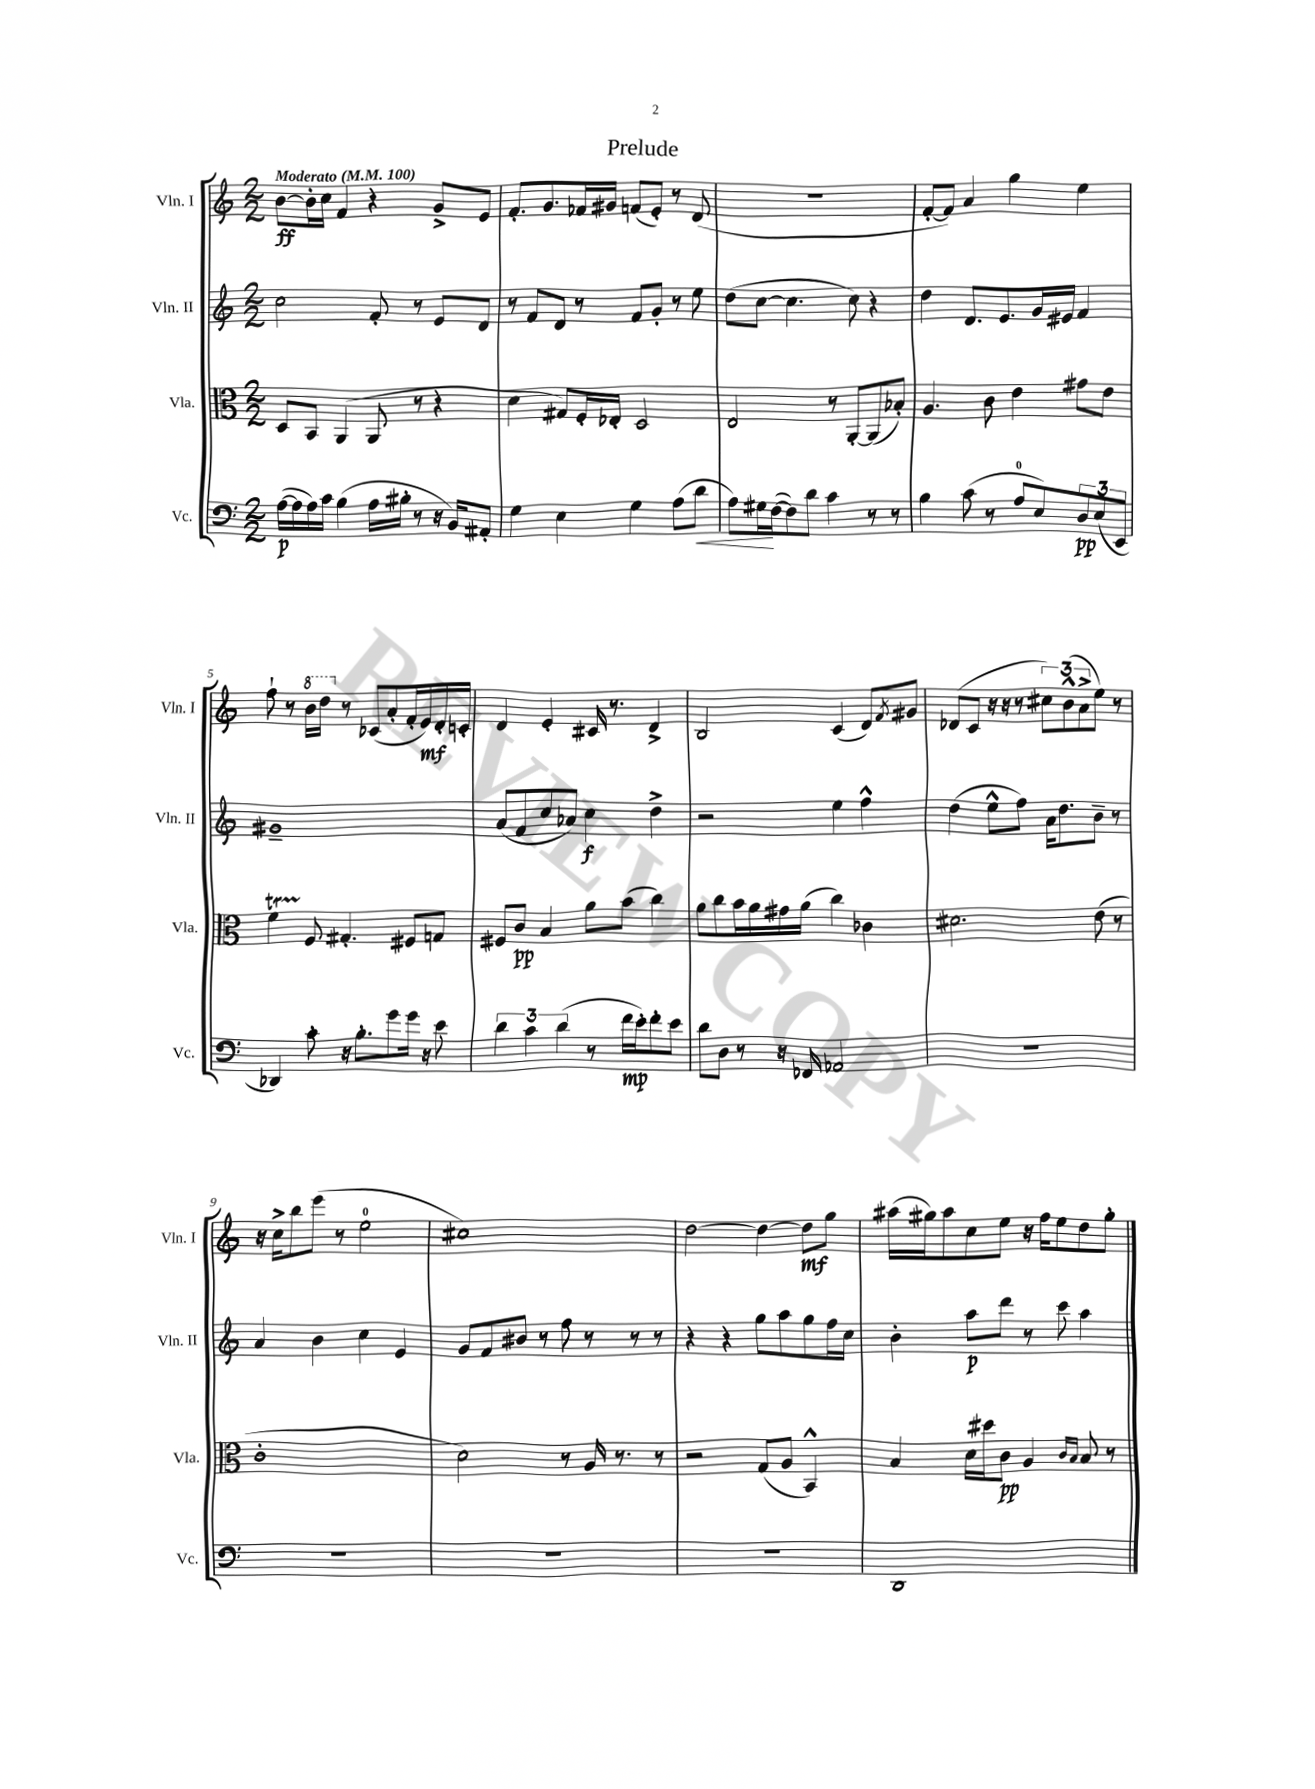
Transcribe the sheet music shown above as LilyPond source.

\header { title = "Prelude" }
<<
\new StaffGroup <<
\new Staff = "s0" \with { instrumentName = "Vln. I" shortInstrumentName = "Vln. I" } {
    \clef treble \key c \major \numericTimeSignature \time 2/2 \tempo "Moderato" 4 = 100
    b'8~\ff b'16-. c''16 f'4 r4 g'8-> e'8 |
    f'8.-. g'8. fes'16 gis'16 f'8( e'8-.) r8 d'8( |
    R1 |
    f'8~-. f'8) a'4 g''4 e''4 |
    f''8-! r8 \ottava #1 b''16 d'''16 \ottava #0 r8 ces'8( a'8-. f'16-. e'16\mf) d'16-. c'16-. |
    d'4 e'4-. cis'16 r8. d'4-> |
    b2 c'4( d'8) \acciaccatura { f'8 } gis'8 |
    des'8( c'8 r16 r16 r8 \tuplet 3/2 { cis''8) b'8-^( a'8-> } e''8) r8 |
    r16 c''16-> b''8 e'''8( r8 e''2-0 |
    cis''1) |
    d''2~ d''4~ d''8\mf g''8 |
    ais''16( gis''16) ais''8 c''8 e''8 r16 f''16 e''8 d''8 gis''8-. \bar "|." |
}
\new Staff = "s1" \with { instrumentName = "Vln. II" shortInstrumentName = "Vln. II" } {
    \clef treble \key c \major \numericTimeSignature \time 2/2
    c''2 f'8-. r8 e'8 d'8 |
    r8 f'8 d'8 r8 f'8 g'8-. r8 e''8 |
    d''8( c''8~ c''4. c''8) r4 |
    d''4 d'8. e'8. g'16 eis'16 f'4 |
    gis'1-- |
    a'8( f'8 c''8 aes'8) c''4\f d''4-> |
    r2 e''4 f''4-^ |
    d''4( e''8-^ f''8) a'16 d''8. b'8-- r8 |
    a'4 b'4 c''4 e'4 |
    g'8 f'8 bis'8 r8 f''8 r8 r8 r8 |
    r4 r4 g''8 a''8 g''8 f''16 c''16 |
    b'4-. a''8\p d'''8 r8 c'''8 a''4 \bar "|." |
}
\new Staff = "s2" \with { instrumentName = "Vla." shortInstrumentName = "Vla." } {
    \clef alto \key c \major \numericTimeSignature \time 2/2
    d8 b,8 a,4( a,8 r8 r4 |
    d'4 gis8) f16-. ees16-. d2 |
    e2 r8 a,8~-. a,8( bes8-.) |
    a4. c'8 e'4 gis'8 e'8 |
    f'4\startTrillSpan f8\stopTrillSpan gis4.-. fis8 g8 |
    fis8 c'8\pp b4 a'8 b'8( c''4) |
    a'8 c''8 b'16 a'16 gis'16 a'16( c''4) ces'4 |
    dis'2. e'8( r8 |
    c'1-. |
    d'2) r8 a16 r8. r8 |
    r2 g8( a8 b,4-^) |
    b4 d'16 dis''16 c'8\pp a4 \grace { c'16 b16 } b8 r8 \bar "|." |
}
\new Staff = "s3" \with { instrumentName = "Vc." shortInstrumentName = "Vc." } {
    \clef bass \key c \major \numericTimeSignature \time 2/2
    a16~\p( a16 a16) c'16 b4( a16 bis16-. r8 r16 b,16) ais,8-. |
    g4 e4 g4 a8( d'8\< |
    a8) gis16\! f16~( f8) d'8 c'4 r8 r8 |
    b4 c'8( r8 a8-0 e8) \tuplet 3/2 { d8\pp e8( e,8 } |
    des,4) c'8-. r16 b8.-. g'8 g'16 r16 e'8 |
    \tuplet 3/2 { d'4 c'4 d'4( } r8 f'16\mp e'16-.) f'8-. e'8 |
    d'8 d8 r8 r16 fes,16 aes,2 |
    R1 |
    R1 |
    R1 |
    R1 |
    d,1 \bar "|." |
}
>>
>>
